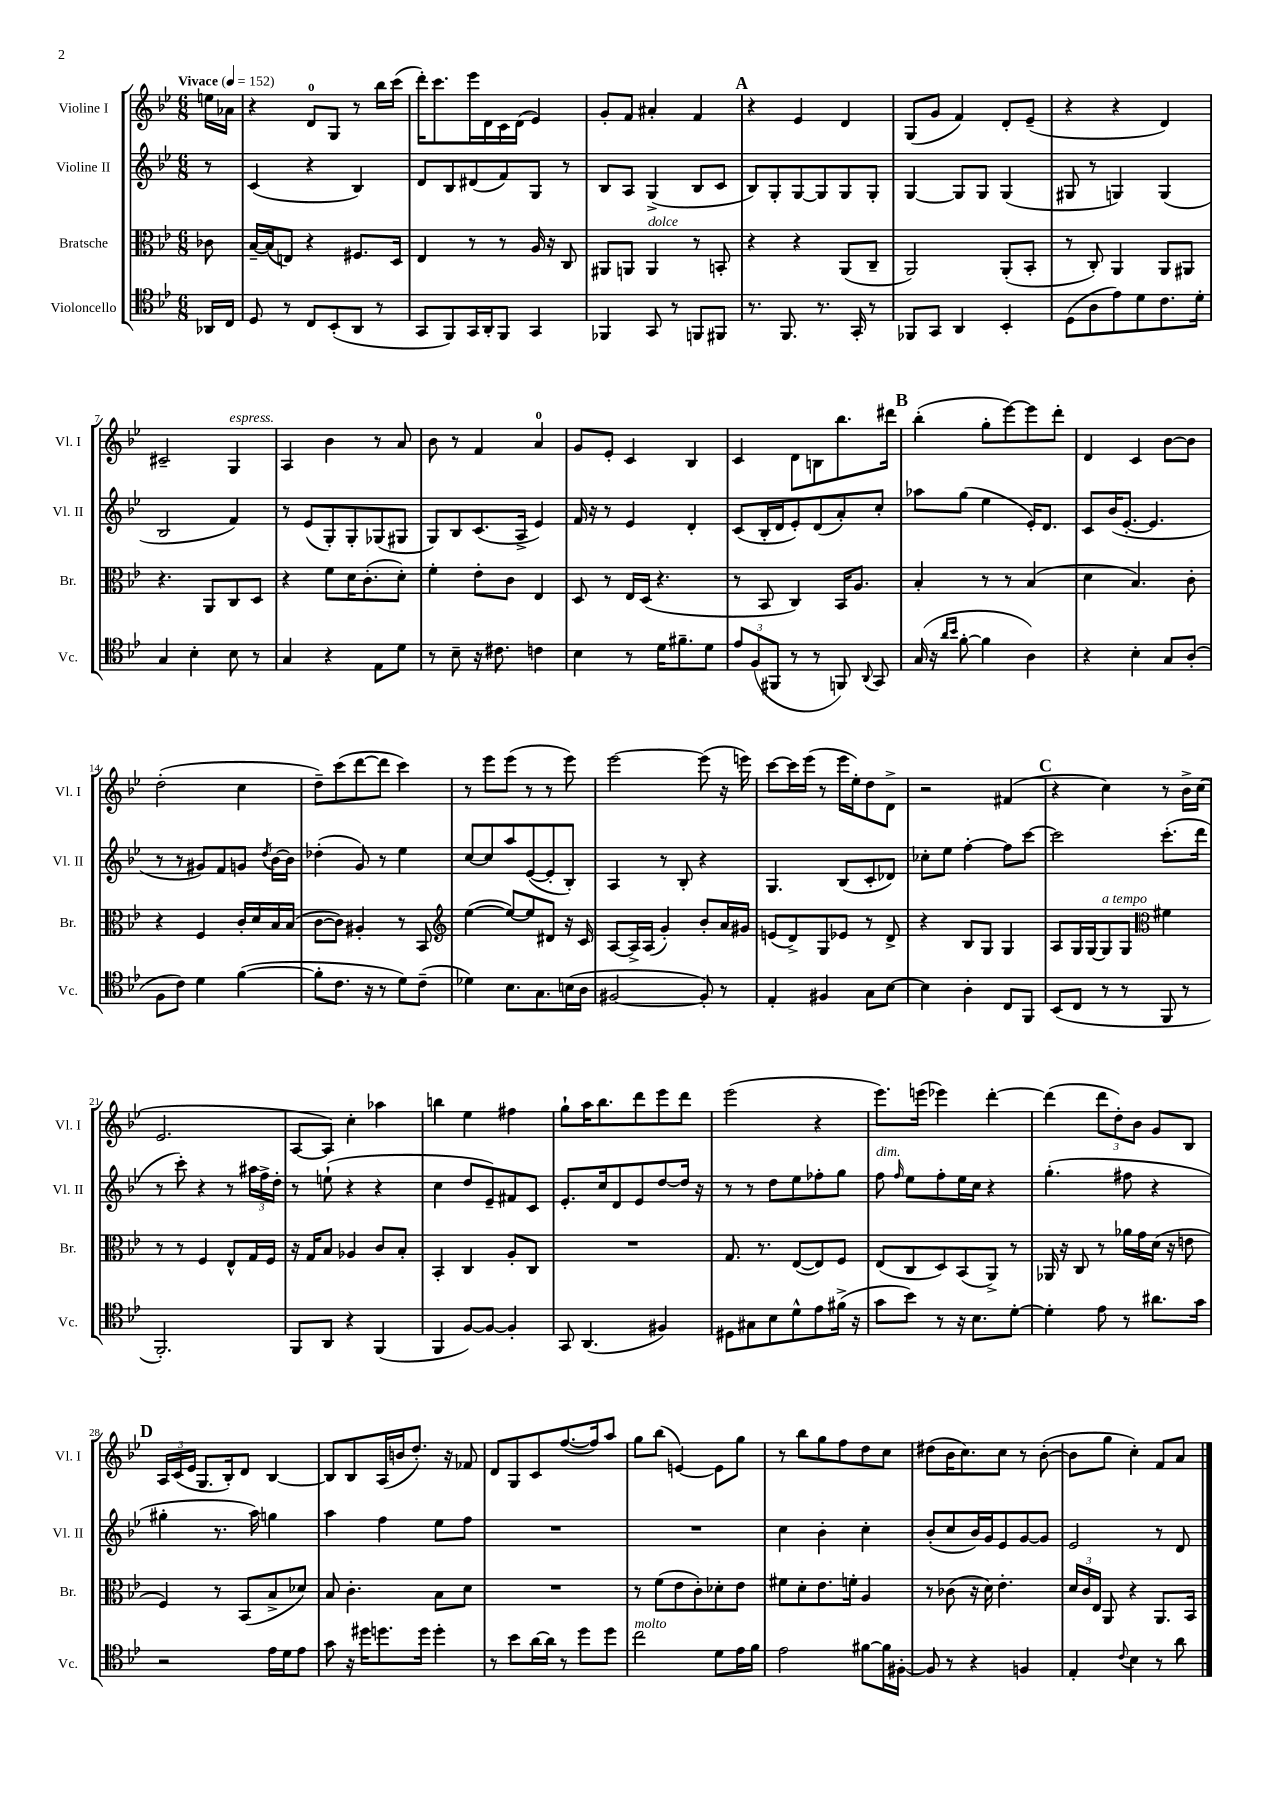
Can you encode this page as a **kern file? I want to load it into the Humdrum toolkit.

**kern	**kern	**kern	**kern
*staff4	*staff3	*staff2	*staff1
*clefC4	*clefC3	*clefG2	*clefG2
*k[b-e-]	*k[b-e-]	*k[b-e-]	*k[b-e-]
*M6/8	*M6/8	*M6/8	*M6/8
*MM152	*MM152	*MM152	*MM152
16AA-	8c-	8r	16ee
16C	.	.	16a-
=	=	=	=
8D	[16B-~	(4c	4r
.	(16B-]	.	.
8r	8E)	.	.
8C	4r	4r	8d
(8BB-'	.	.	8G
8AA	8.F#	4B-)	8r
8r	.	.	16bb-
.	16D	.	(16ccc
=	=	=	=
8GG	4E-	8d	16ddd')
.	.	.	8.ccc
8FF)	.	8B-	.
16GG	8r	(8d#	16eee-
16AA'	.	.	16d
8FF	8r	8f)	16c
.	.	.	(16d
4GG	16A	8G	4e-)
.	16r	.	.
.	8C	8r	.
=	=	=	=
4FF-	8AA#	8B-	8g'
.	8AA	8A	8f
8GG	4AA	(4G^	4a#'
8r	.	.	.
8FF	8r	8B-	4f
8FF#	8BB'	8c	.
=	=	=	=
8.r	4r	8B-)	4r
.	.	8G'	.
8.FF	.	.	.
.	4r	[8G	4e-
8.r	.	8G]	.
.	(8AA	8G	4d
16GG'	.	.	.
8r	8C~	8G'	.
=	=	=	=
8FF-	2AA)	[4G	(8G
8GG	.	.	8g
4AA	.	8G]	4f)
.	.	8G	.
4BB-'	(8AA'	(4G	8d'
.	8BB-'	.	(8e-~
=	=	=	=
(8D	8r	8G#	4r
8A	8C')	8r	.
8e-)	4AA	4G)	4r
8d	.	.	.
8.c	8AA	(4G	4d)
.	8AA#	.	.
16d'	.	.	.
=	=	=	=
4G	4.r	2B-	2c#~
4B-'	.	.	.
.	8AA	.	.
8B-	8C	4f)	4G
8r	8D	.	.
=	=	=	=
4G	4r	8r	4A
.	.	(8e-	.
4r	8f	8G')	4b-
.	16d	8G'	.
.	(8.c'	.	.
8E-	.	(8G-	8r
8d	8d')	8G#	8a
=	=	=	=
8r	4f'	8G)	8b-
8B-~	.	8B-	8r
16r	8e-'	(8.c	4f
8.c#	.	.	.
.	8c	.	.
.	.	16A^	.
4c	4E-	4e-)	4a
=	=	=	=
4B-	8D	16f	8g
.	.	16r	.
.	8r	8r	8e-'
8r	16E-	4e-	4c
.	(16D	.	.
16d	4.r	.	.
8.f#~	.	.	.
.	.	4d'	4B-
8d	.	.	.
=	=	=	=
12e-	8r	(8c	4c
(12F	.	.	.
.	8BB-	16B-'	.
12FF#	.	.	.
.	.	16d	.
8r	4C)	8e-')	8d
8r	.	(8d	8B
8FF)	16BB-	8a')	8.bb-
.	8.A	.	.
8qqAA	.	.	.
8GG	.	8cc'	.
.	.	.	16ddd#
=	=	=	=
(16G	4B-'	8aa-	(4bb-'
16r	.	.	.
16qqa	.	.	.
16qqb-	.	.	.
[8f'	.	(8gg	.
4f]	8r	4ee-	8gg'
.	8r	.	[8eee-)
4A)	(4B-	16e-')	8eee-]
.	.	8.d	.
.	.	.	8ddd'
=	=	=	=
4r	4d	8c	4d
.	.	(16b-	.
.	.	[8.e-'	.
4B-'	4.B-)	.	4c
.	.	4.e-]	.
8G	.	.	[8b-
(8A'	8c'	.	8b-]
=	=	=	=
8F	4r	8r	(2dd'
8c)	.	8r	.
4d	4F	8g#)	.
.	.	8f	.
([4f	16c'	8g	4cc
.	16d	.	.
.	.	8qdd	.
.	16B-	[16b-	.
.	(16B-	16b-]	.
=	=	=	=
8f']	[8c	(4dd-'	8dd~)
8.c	8c])	.	(8ccc
.	4A#'	8g)	[8ddd
16r	.	.	.
8r	.	8r	8ddd]
8d)	8r	4ee-	4ccc)
(8c~	8BB-	.	.
=	=	=	=
*	*clefG2	*	*
4d-)	([4ee-	[8cc	8r
.	.	8cc]	8eee-
8.B-	8ee-_)	8aa	(8eee-
.	8ee-]	([8e-	8r
8.G	.	.	.
.	8d#	8e-']	8r
(16B	16r	8B-')	8eee-)
16A	16c	.	.
=	=	=	=
[2F#	[8A	4A	[2eee-
.	16A^]	.	.
.	(16A	.	.
.	4g')	8r	.
.	.	8B-'	.
8F#'])	8b-'	4r	(8eee-]
8r	16a	.	16r
.	16g#	.	16eee)
=	=	=	=
4E-'	(8e	4.G	[8ccc
.	8d^)	.	16ccc]
.	.	.	(16eee-
4F#	8G	.	8r
.	8e-	(8B-	16eee-
.	.	.	16ee-')
8G	8r	8c'	8dd
[8B-	8d^	8d-)	8d^
=	=	=	=
4B-]	4r	8cc-'	2r
.	.	8ee-	.
4A'	8B-	[4ff'	.
.	8G	.	.
8C	4G	8ff]	(4f#
8FF	.	[8ccc	.
=	=	=	=
(8BB-	8A	2ccc]	4r
8C	16G	.	.
.	[16G	.	.
8r	8G]	.	4cc)
8r	8G	.	.
*	*clefC3	*	*
8FF	4f#	(8.ccc'	8r
8r	.	.	16b-^
.	.	16ddd	(16cc
=	=	=	=
2.FF')	8r	8r	2.e-
.	8r	8ccc')	.
.	4F	4r	.
.	8E-^^	8r	.
.	16G	24aa#	.
.	.	24ff^	.
.	16F	.	.
.	.	24dd'	.
=	=	=	=
8FF	16r	8r	[8A
.	16G	.	.
8AA	8B-	(8ee`	8A])
4r	4A-	4r	4cc'
(4FF	8c	4r	4aa-
.	8B-'	.	.
=	=	=	=
4FF	4BB-'	4cc	4bb
[8F)	4C	8dd	4ee-
8F_	.	8e-~)	.
4F']	8A'	8f#	4ff#
.	8C	8c	.
=	=	=	=
8GG	2.r	8.e-'	8gg`
(4.AA	.	.	16aa
.	.	16cc	8.bb-
.	.	8d	.
.	.	8e-	8ddd
4F#)	.	[8dd	8eee-
.	.	16dd]	8ddd
.	.	16r	.
=	=	=	=
8D#	8.G	8r	(2eee-
8G#	.	8r	.
.	8.r	.	.
8B-	.	8dd	.
8d^^	([8E-	8ee-	.
8e-	8E-])	8ff-'	4r
(16f#^	8F	8gg	.
16r	.	.	.
=	=	=	=
8g	(8E-	8ff	8.eee-)
.	.	16qqff	.
8b-)	8C	8ee-	.
.	.	.	(16eee
8r	8D)	8ff'	4eee-)
16r	(8BB-	16ee-	.
8.B-	.	16cc	.
.	8AA^)	4r	[4ddd'
[8d'	8r	.	.
=	=	=	=
4d']	16AA-	(4.gg'	(4ddd]
.	16r	.	.
.	8C	.	.
8e-	8r	.	12ddd
.	.	.	12dd')
8r	16a-	8ff#	.
.	.	.	12b-
.	16g	.	.
8.a#	(16d	4r	8g
.	16r	.	.
.	8e	.	8B-
16g	.	.	.
=	=	=	=
2r	4F)	4gg#'	24A
.	.	.	(24c
.	.	.	24e-
.	.	.	8.G
.	8r	8.r	.
.	.	.	16B-')
.	(8BB-	.	8d
.	.	16aa)	.
16e-	8B-^	4gg	[4B-
16d	.	.	.
8e-	8d-)	.	.
=	=	=	=
8g	8B-	4aa	8B-]
16r	4.c'	.	8B-
16dd#	.	.	.
8.dd	.	4ff	(16A
.	.	.	16b
.	.	.	8.dd')
16dd	.	.	.
4dd'	8B-	8ee-	.
.	.	.	16r
.	8d	8ff	8f-
=	=	=	=
8r	2.r	2.r	8d
8b-	.	.	8G
[16a	.	.	8c
16a]	.	.	.
8r	.	.	([8.ff
8dd	.	.	.
.	.	.	16ff])
8dd	.	.	8aa
=	=	=	=
2cc	8r	2.r	8gg
.	(8f	.	(8bb-
.	8e-	.	[4e)
.	8c')	.	.
8d	8d-'	.	8e]
16e-	8e-	.	8gg
16f	.	.	.
=	=	=	=
2e-	8f#	4cc	8r
.	8d'	.	8bb-
.	8.e-	4b-'	8gg
.	.	.	8ff
.	16f'	.	.
[8f#	4A	4cc'	8dd
16f#]	.	.	8cc
[16F#'	.	.	.
=	=	=	=
8F#]	8r	(8b-'	(8dd#
8r	(8c-	8cc	16b-
.	.	.	8.cc)
4r	16r	16b-)	.
.	16d)	16g	.
.	4.e-'	8e-	8cc
4F	.	[8g	8r
.	.	8g]	([8b-'
=	=	=	=
4E-'	24d	2e-	8b-]
.	24c	.	.
.	24E-	.	.
.	8AA	.	8gg
8qqc	.	.	.
4B-	4r	.	4cc')
8r	8.AA	8r	8f
8a	.	8d	8a
.	16BB-	.	.
==	==	==	==
*-	*-	*-	*-
